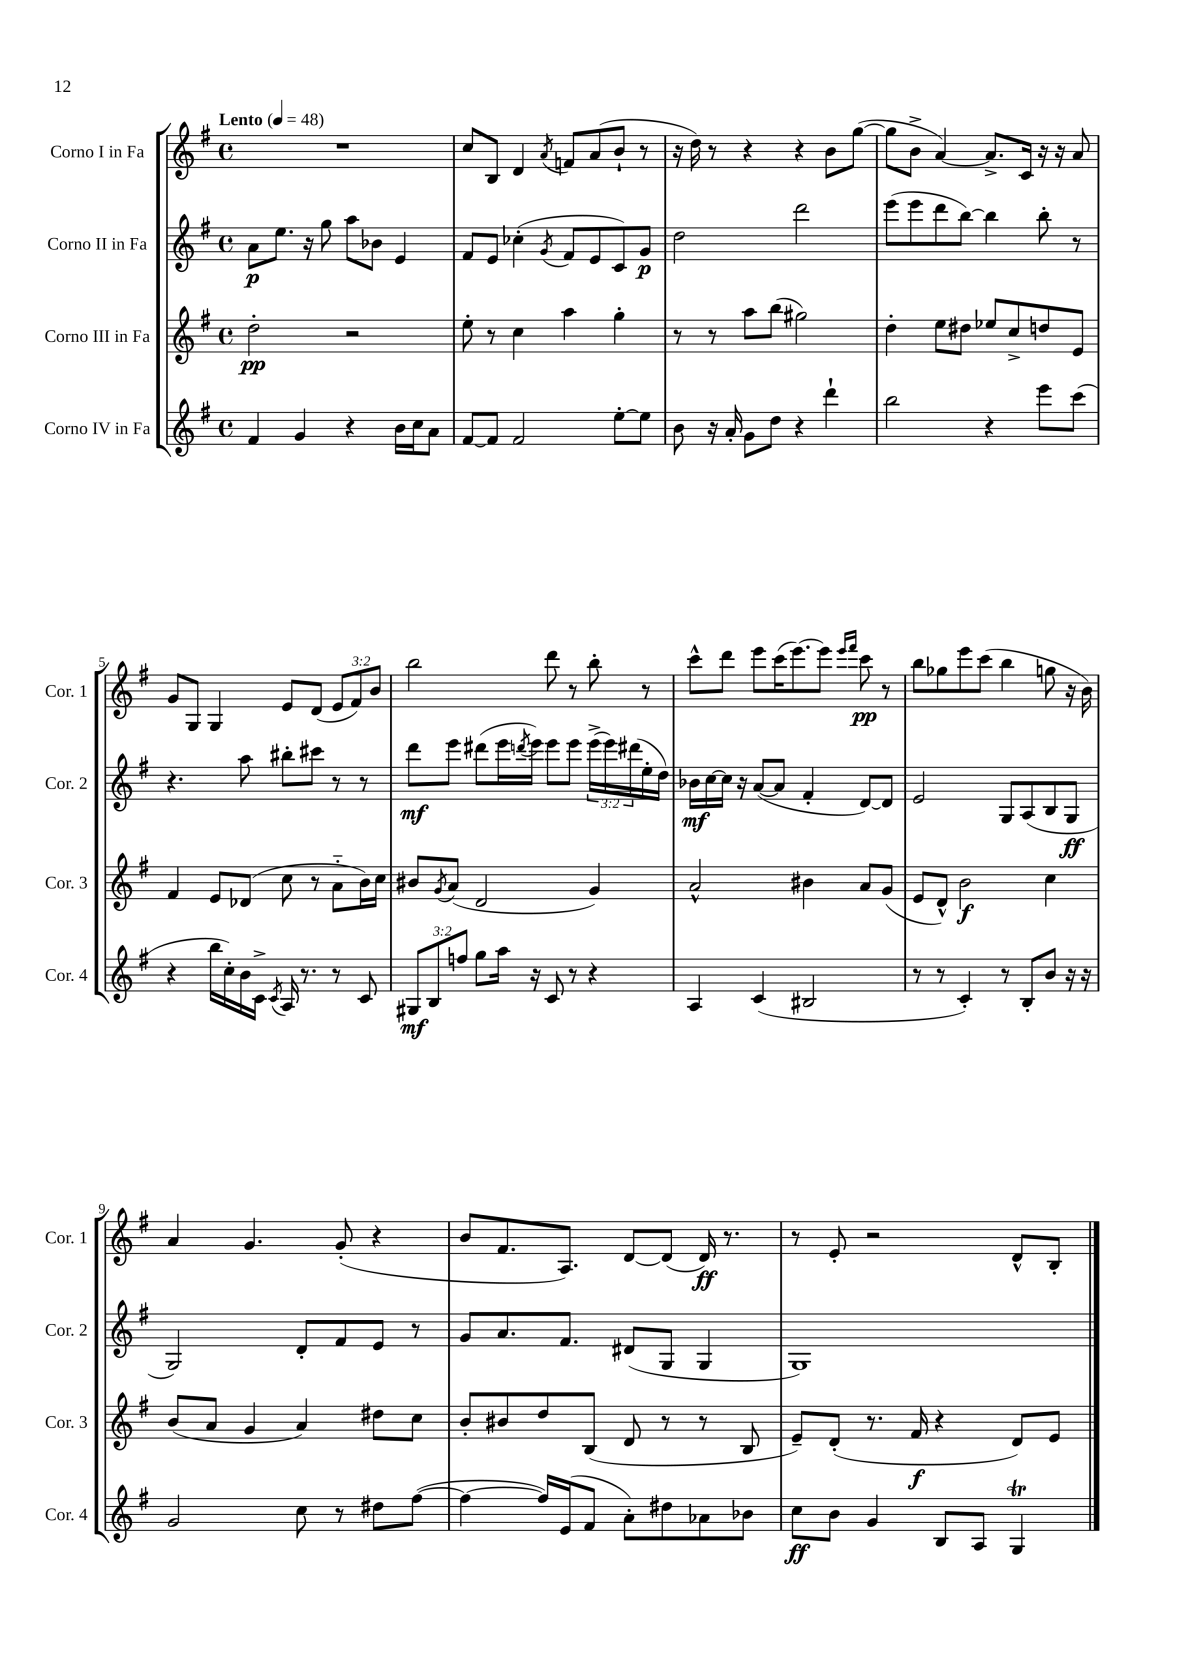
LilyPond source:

<<
\new StaffGroup <<
\new Staff = "s0" \with { instrumentName = "Corno I in Fa" shortInstrumentName = "Cor. 1" } {
    \clef treble \key g \major \defaultTimeSignature \time 4/4 \override Staff.TupletNumber.text = #tuplet-number::calc-fraction-text \tempo "Lento" 4 = 48
    R1 |
    c''8 b8 d'4 \acciaccatura { a'8 } f'8 a'8( b'8-! r8 |
    r16 d''16) r8 r4 r4 b'8 g''8~( |
    g''8 b'8-> a'4~) a'8.-> c'16 r16 r16 a'8 |
    g'8 g8 g4 e'8 d'8( \tuplet 3/2 { e'8 fis'8) b'8 } |
    b''2 d'''8 r8 b''8-. r8 |
    c'''8-^ d'''8 e'''8 c'''16( e'''8.~) e'''8 \grace { e'''16 fis'''16 } c'''8\pp r8 |
    b''8 ges''8 e'''8 c'''8( b''4 g''8 r16 b'16) |
    a'4 g'4. g'8-.( r4 |
    b'8 fis'8. a8.) d'8~ d'8( d'16\ff) r8. |
    r8 e'8-. r2 d'8-^ b8-. \bar "|." |
}
\new Staff = "s1" \with { instrumentName = "Corno II in Fa" shortInstrumentName = "Cor. 2" } {
    \clef treble \key g \major \defaultTimeSignature \time 4/4 \override Staff.TupletNumber.text = #tuplet-number::calc-fraction-text
    a'8\p e''8. r16 g''8 a''8 bes'8 e'4 |
    fis'8 e'8 ces''4-.( \acciaccatura { g'8 } fis'8 e'8 c'8) g'8\p |
    d''2 d'''2 |
    e'''8( e'''8 d'''8 b''8~) b''4 b''8-. r8 |
    r4. a''8 bis''8-. cis'''8 r8 r8 |
    d'''8\mf e'''8 dis'''8( e'''16 \acciaccatura { d'''8 } e'''16) e'''8 e'''8 \tuplet 3/2 { e'''16->( e'''16) dis'''16( } e''16-. d''16) |
    bes'16\mf c''16~ c''16 r16 a'8~( a'8 fis'4-. d'8~) d'8 |
    e'2 g8 a8( b8 g8\ff |
    g2) d'8-. fis'8 e'8 r8 |
    g'8 a'8. fis'8. dis'8( g8 g4 |
    g1) \bar "|." |
}
\new Staff = "s2" \with { instrumentName = "Corno III in Fa" shortInstrumentName = "Cor. 3" } {
    \clef treble \key g \major \defaultTimeSignature \time 4/4
    d''2-.\pp r2 |
    e''8-. r8 c''4 a''4 g''4-. |
    r8 r8 a''8 b''8( gis''2) |
    d''4-. e''8 dis''8 ees''8 c''8-> d''8 e'8 |
    fis'4 e'8 des'8( c''8 r8 a'8-_ b'16) c''16 |
    bis'8 \acciaccatura { g'8 } a'8( d'2 g'4) |
    a'2-^ bis'4 a'8 g'8( |
    e'8 d'8-^) b'2\f c''4 |
    b'8( a'8 g'4 a'4) dis''8 c''8 |
    b'8-. bis'8 d''8 b8( d'8 r8 r8 b8 |
    e'8--) d'8-.( r8. fis'16\f r4 d'8) e'8 \bar "|." |
}
\new Staff = "s3" \with { instrumentName = "Corno IV in Fa" shortInstrumentName = "Cor. 4" } {
    \clef treble \key g \major \defaultTimeSignature \time 4/4 \override Staff.TupletNumber.text = #tuplet-number::calc-fraction-text
    fis'4 g'4 r4 b'16 c''16 a'8 |
    fis'8~ fis'8 fis'2 e''8~-. e''8 |
    b'8 r16 a'16-. g'8 d''8 r4 d'''4-! |
    b''2 r4 e'''8 c'''8( |
    r4 b''16 c''16-.) b'16 c'16-> \acciaccatura { c'8 } a16 r8. r8 c'8 |
    \tuplet 3/2 { gis8\mf b8 f''8 } g''8 a''16 r16 c'8 r8 r4 |
    a4 c'4( bis2 |
    r8 r8 c'4-.) r8 b8-. b'8 r16 r16 |
    g'2 c''8 r8 dis''8 fis''8~( |
    fis''4~ fis''16) e'16( fis'8 a'8-.) dis''8 aes'8 bes'8 |
    c''8\ff b'8 g'4 b8 a8 g4\trill \bar "|." |
}
>>
>>
